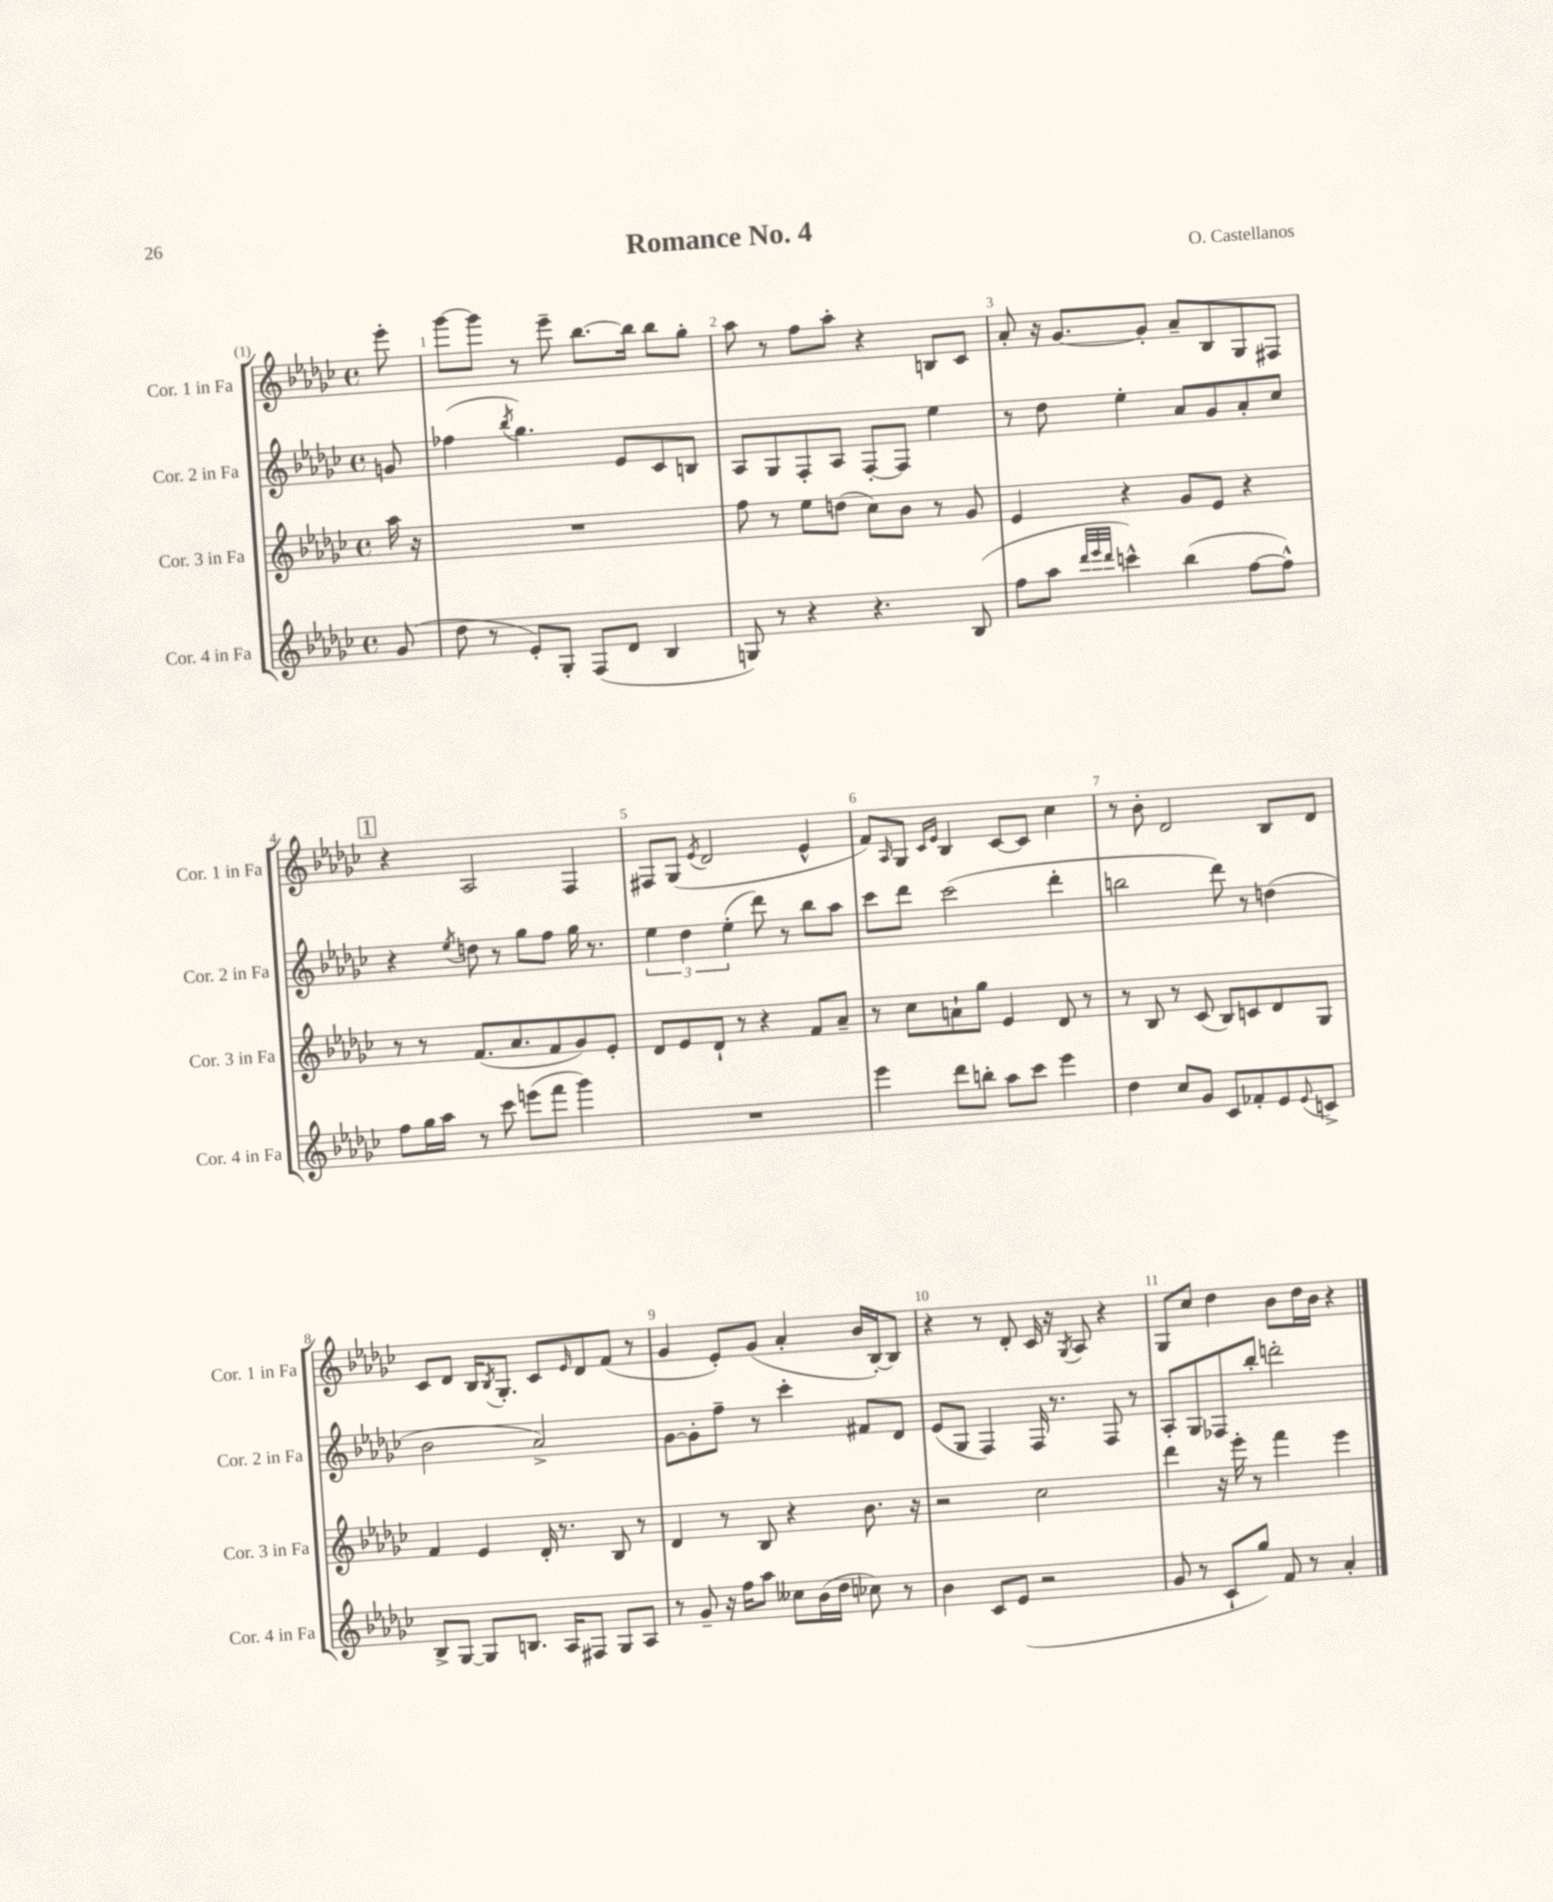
\header { title = "Romance No. 4" composer = "O. Castellanos" }
<<
\new StaffGroup <<
\new Staff = "s0" \with { instrumentName = "Cor. 1 in Fa" shortInstrumentName = "Cor. 1 in Fa" } {
    \clef treble \key ges \major \defaultTimeSignature \time 4/4 \partial 8
    ees'''8-. |
    ges'''8~ ges'''8 r8 ees'''8-- bes''8.~ bes''16 bes''8 ges''8-. |
    aes''8 r8 f''8 aes''8-. r4 b8 ces'8 |
    aes'8-. r16 ges'8.~ ges'8-. aes'8-- bes8 ges8 fis8 |
    \mark \markup { \box "1" } r4 aes2 f4 |
    fis8 ges8( \acciaccatura { ees'8 } des'2 ees'4-^ |
    f'8) \grace { aes16 } ges8 \grace { ces'16 ees'16 } bes4 ces'8~ ces'8 ces''4 |
    r8 bes'8-. des'2 bes8 des'8 |
    ces'8 des'8 bes16 \acciaccatura { bes8 } ges8.-. ces'8 \grace { ees'16 } des'8 f'8( r8 |
    ges'4 ees'8-.) ges'8( aes'4-. bes'16 bes16~-.) bes8 |
    r4 r8 des'8-. ces'16 r16 \acciaccatura { ges8 } aes8 r4 |
    ges8 ces''8 des''4 bes'8 des''16 bes'16 r4 \bar "|." |
}
\new Staff = "s1" \with { instrumentName = "Cor. 2 in Fa" shortInstrumentName = "Cor. 2 in Fa" } {
    \clef treble \key ges \major \defaultTimeSignature \time 4/4 \partial 8
    g'8 |
    fes''4( \acciaccatura { bes''8 } ges''4.) ees'8 ces'8 b8 |
    aes8 ges8 f8-. aes8 f8~-. f8 ees''4 |
    r8 des''8 ees''4-. aes'8 ges'8 aes'8-. ces''8 |
    \mark \markup { \box "1" } r4 \acciaccatura { ees''8 } d''8 r8 ges''8 f''8 ges''16 r8. |
    \tuplet 3/2 { ees''4 des''4 ees''4-.( } des'''8) r8 bes''8 aes''8 |
    ces'''8 des'''8 ces'''2( des'''4-. |
    b''2 des'''8) r8 d''4( |
    bes'2 aes'2->) |
    ges'8~ ges'8-. f''8-- r8 ces'''4-. fis'8 des'8 |
    ees'8( ges8 f4) f16 r8. f8 r8 |
    aes8-. ges8 fes8 bes''8-. d'''2-. \bar "|." |
}
\new Staff = "s2" \with { instrumentName = "Cor. 3 in Fa" shortInstrumentName = "Cor. 3 in Fa" } {
    \clef treble \key ges \major \defaultTimeSignature \time 4/4 \partial 8
    aes''16 r16 |
    R1 |
    f''8 r8 ees''8 d''8( ces''8) bes'8 r8 ges'8 |
    ees'4 r4 ges'8 ees'8 r4 |
    \mark \markup { \box "1" } r8 r8 f'8.( aes'8. f'8 ges'8) ees'8-. |
    des'8 ees'8 des'8-! r8 r4 f'8 aes'8-- |
    r8 ces''8 a'8-! ges''8 ees'4 des'8 r8 |
    r8 bes8 r8 ces'8( bes8) c'8 des'8 ges8 |
    f'4 ees'4 des'16-. r8. bes8 r8 |
    des'4 r8 bes8 r4 bes'8. r16 |
    r2 ces''2 |
    des'''4 r16 ees'''16-. r8 f'''4 ees'''4 \bar "|." |
}
\new Staff = "s3" \with { instrumentName = "Cor. 4 in Fa" shortInstrumentName = "Cor. 4 in Fa" } {
    \clef treble \key ges \major \defaultTimeSignature \time 4/4 \partial 8
    ges'8( |
    des''8 r8 ees'8-.) ges8-. f8( des'8 bes4 |
    g8) r8 r4 r4. bes8( |
    f''8 aes''8 \grace { des'''32 ees'''32 des'''32 } c'''4-^) bes''4( f''8~ f''8-^) |
    \mark \markup { \box "1" } f''8 ges''16 aes''16 r8 ces'''8 e'''8( f'''8 ges'''4) |
    R1 |
    ees'''4 des'''8 b''8-. aes''8 ces'''8 ees'''4 |
    des''4 ces''8 ges'8 ces'8 fes'8-. ees'8 \appoggiatura { ees'8 } c'8-> |
    bes8-> ges8~ ges8 b8. aes16 fis8 ges8 aes8 |
    r8 ges'8-- r16 f''16 aes''8 ceses''8 bes'16( des''16 ces''8) r8 |
    bes'4 ces'8 ees'8( r2 |
    ges'8 r8 ces'8-! ges''8) f'8 r8 aes'4-. \bar "|." |
}
>>
>>
\layout { \context { \Score \override BarNumber.break-visibility = ##(#f #t #t) barNumberVisibility = #all-bar-numbers-visible } }
